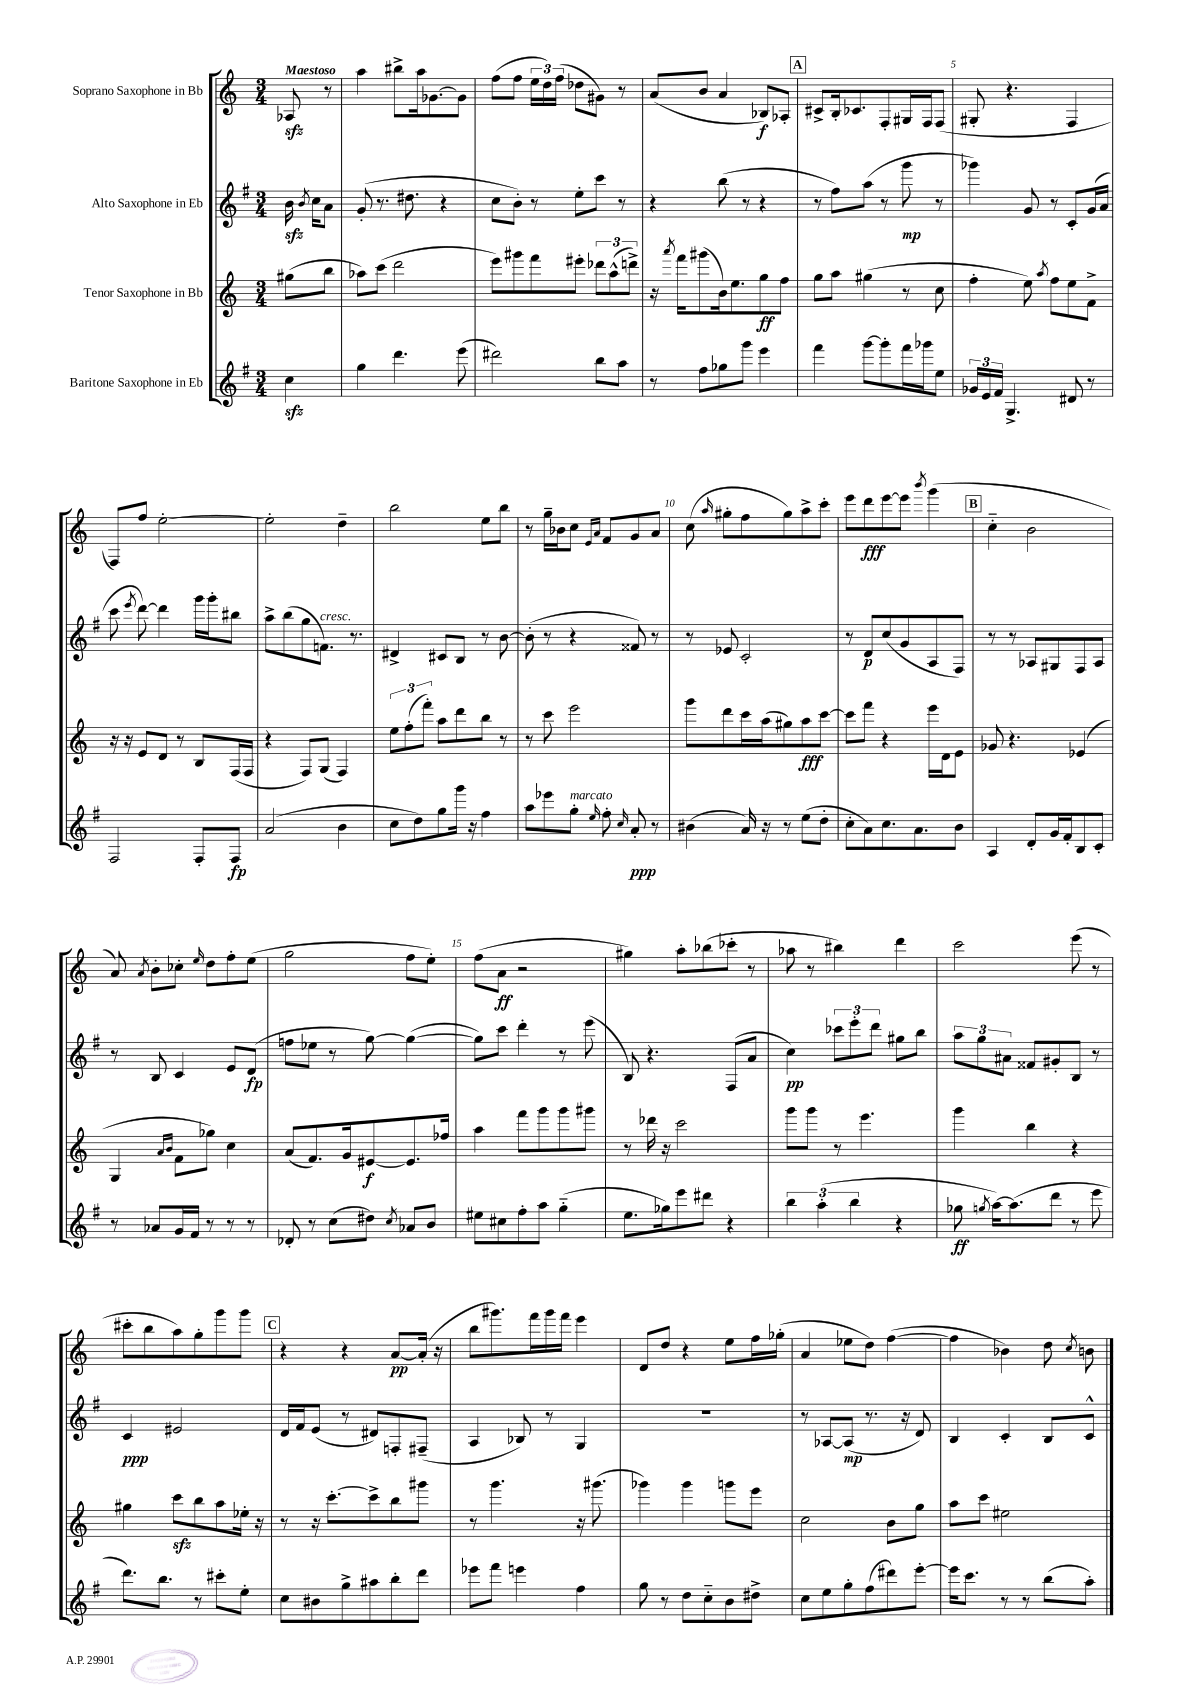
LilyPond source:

<<
\new StaffGroup <<
\new Staff = "s0" \with { instrumentName = "Soprano Saxophone in Bb" } {
    \clef treble \key c \major \numericTimeSignature \time 3/4 \partial 4 \tempo "Maestoso"
    \autoBeamOff aes8\sfz r8 |
    a''4 bis''8[-> a''16 ges'8.~ ges'8] |
    f''8[( f''8] \tuplet 3/2 { e''16[ d''16) f''16]( } des''8[ gis'8]) r8 |
    a'8[( b'8] a'4 bes8[\f) aes8]-. |
    \mark \markup { \box "A" } cis'8[-> b16-. ces'8. f8-. gis16 f16 f8]( |
    gis8-. r4. f4 |
    f8[) f''8] e''2~-. |
    e''2-. d''4-- |
    b''2 e''8[ b''8] |
    r8 g''16[-- bes'16 c''8] \grace { e'16[ a'16] } f'8[ g'8 a'8] |
    c''8( \grace { a''16 } gis''8[-. f''8 gis''8) a''8-> c'''8]-. |
    e'''8[ d'''8\fff e'''8~ e'''8] \acciaccatura { b'''8 } g'''4( |
    \mark \markup { \box "B" } c''4-_ b'2 |
    a'8) \acciaccatura { a'8 } b'8[-. ces''8]-. \grace { e''16 } d''8[ f''8-. e''8]( |
    g''2 f''8[ e''8]-.) |
    f''8[( a'8]\ff r2 |
    gis''4) a''8[-. bes''8( ces'''8]-. r8 |
    aes''8 r8 bis''4) d'''4 |
    c'''2 e'''8( r8 |
    cis'''8[-. b''8 a''8) g''8-. g'''8 g'''8] |
    \mark \markup { \box "C" } r4 r4 a'8[~\pp a'16]-.( r16 |
    b''8[ gis'''8.) f'''16 gis'''16 f'''16] e'''4 |
    d'8[ d''8] r4 e''8[ f''16 ges''16]-.( |
    a'4 ees''8[ d''8]) f''4~( |
    f''4 bes'4) d''8 \acciaccatura { c''8 } b'8 \bar "|." |
}
\new Staff = "s1" \with { instrumentName = "Alto Saxophone in Eb" } {
    \clef treble \key g \major \numericTimeSignature \time 3/4 \partial 4
    \autoBeamOff b'16\sfz \acciaccatura { b'8 } c''16[ a'8] |
    g'8-.( r8. dis''8. r4 |
    c''8[ b'8]-.) r8 e''8[-. c'''8] r8 |
    r4 b''8( r8 r4 |
    \mark \markup { \box "A" } r8 fis''8[) a''8]( r8 g'''8\mp r8 |
    ges'''4) g'8 r8 c'8[-. g'16( a'16] |
    c'''8 \acciaccatura { e'''8 } d'''8~) d'''4 g'''16[ g'''16-. bis''8] |
    a''8[-> b''8( g''8 f'8.]^\markup { \italic "cresc." }) r8. |
    dis'4-> cis'8[ b8] r8 b'8~ |
    b'8-.( r8 r4 fisis'8) r8 |
    r8 ees'8 c'2-. |
    r8 d'8[\p c''8( g'8 a8 fis8]) |
    \mark \markup { \box "B" } r8 r8 aes8[ gis8 fis8 aes8] |
    r8 b8 c'4 e'8[ d'8]\fp( |
    f''8[ ees''8] r8 g''8~) g''4~( |
    g''8[) c'''8] d'''4-. r8 e'''8( |
    b8) r4. fis8[( a'8] |
    c''4\pp) \tuplet 3/2 { ces'''8[ e'''8-. d'''8] } gis''8[ b''8] |
    \tuplet 3/2 { a''8[ g''8 ais'8] } fisis'8[ gis'8-. b8] r8 |
    c'4\ppp eis'2 |
    \mark \markup { \box "C" } d'16[ fis'16 e'8]( r8 dis'8[) f8-. fis8]--( |
    a4 bes8) r8 g4 |
    R2. |
    r8 aes8[~ aes8]\mp( r8. r16 d'8) |
    b4 c'4-. b8[ c'8]-^ \bar "|." |
}
\new Staff = "s2" \with { instrumentName = "Tenor Saxophone in Bb" } {
    \clef treble \key c \major \numericTimeSignature \time 3/4 \partial 4
    \autoBeamOff gis''8[( b''8] |
    aes''8[) c'''8]( d'''2 |
    e'''8[) gis'''8 f'''8 eis'''8]-. \tuplet 3/2 { des'''8[ a''8-^( d'''8]->) } |
    r16 \acciaccatura { a'''8 } f'''16[ gis'''8( b'16) e''8. g''8\ff f''8] |
    \mark \markup { \box "A" } g''8[ a''8] gis''4( r8 c''8 |
    f''4-. e''8) \acciaccatura { a''8 } f''8[ e''8 f'8]-> |
    r16 r16 e'8[ d'8] r8 b8[ f16( f16] |
    r4 f8[) g8]( f4) |
    \tuplet 3/2 { e''8[ f''8-.( f'''8]-.) } a''8[ d'''8 b''8] r8 |
    r8 c'''8 e'''2 |
    g'''8[ d'''8 c'''16 a''16( gis''8) a''8\fff c'''8]~ |
    c'''8[ f'''8] r4 e'''16[ d'16 e'8] |
    \mark \markup { \box "B" } ges'8 r4. ees'4( |
    g4 \grace { a'16[ b'16] } f'8[ ges''8]) c''4 |
    a'8[( f'8.) g'16 eis'8~\f eis'8. fes''16] |
    a''4 f'''8[ g'''8 g'''8 gis'''8] |
    r8 des'''16 r16 c'''2 |
    g'''8[ g'''8] r8 e'''4. |
    g'''4 b''4 r4 |
    gis''4 c'''8[\sfz b''8 a''8 ees''16]-. r16 |
    \mark \markup { \box "C" } r8 r16 c'''8.[~-. c'''8-> b''8 gis'''8] |
    r8 g'''4. r16 gis'''8.( |
    ges'''4) ges'''4 g'''8[ e'''8] |
    c''2 b'8[ g''8] |
    a''8[ c'''8] eis''2 \bar "|." |
}
\new Staff = "s3" \with { instrumentName = "Baritone Saxophone in Eb" } {
    \clef treble \key g \major \numericTimeSignature \time 3/4 \partial 4
    \autoBeamOff c''4\sfz |
    g''4 d'''4. e'''8( |
    dis'''2) b''8[ a''8] |
    r8 fis''8[ ges''8 g'''8] e'''4 |
    \mark \markup { \box "A" } fis'''4 g'''8[~ g'''8-. fis'''16 ges'''16 e''8] |
    \tuplet 3/2 { ges'16[ e'16 fis'16] } g4.-> dis'8 r8 |
    fis2 fis8[-. fis8]\fp |
    a'2( b'4 |
    c''8[ d''8) g''8 g'''16] r16 fis''4 |
    a''8[ ees'''8 g''8]-.^\markup { \italic "marcato" } \grace { e''16 } fis''8-. \grace { c''16 } a'8-.\ppp r8 |
    bis'4( a'16) r16 r8 e''8[( d''8]-. |
    c''8[-. a'8) c''8. a'8. b'8] |
    \mark \markup { \box "B" } a4 d'8[-. g'16 fis'16-. b8 c'8]-. |
    r8 aes'8[ g'16 fis'16] r8 r8 r8 |
    des'8-. r8 c''8[( dis''8]) \acciaccatura { c''8 } aes'8[ b'8] |
    eis''8[ cis''8 fis''8-. a''8] g''4-_( |
    e''8.[ ges''16) e'''8 dis'''8] r4 |
    \tuplet 3/2 { b''4 a''4-.( b''4 } r4 |
    ges''8\ff \acciaccatura { g''8 } a''16[~) a''8.( d'''8] r8 e'''8 |
    d'''8.[) b''8.] r8 cis'''8[-. e''8]-. |
    \mark \markup { \box "C" } c''8[ bis'8 g''8-> ais''8 b''8-. d'''8] |
    ees'''8[ fis'''8] e'''4 fis''4 |
    g''8 r8 d''8[ c''8-_ b'8 dis''8]-> |
    c''8[ e''8 g''8-. fis''8( dis'''8) e'''8]~-. |
    e'''16[ c'''8.] r8 r8 b''8[( a''8]-.) \bar "|." |
}
>>
>>
\layout { \context { \Score \override BarNumber.break-visibility = ##(#f #t #t) barNumberVisibility = #(every-nth-bar-number-visible 5) } }
